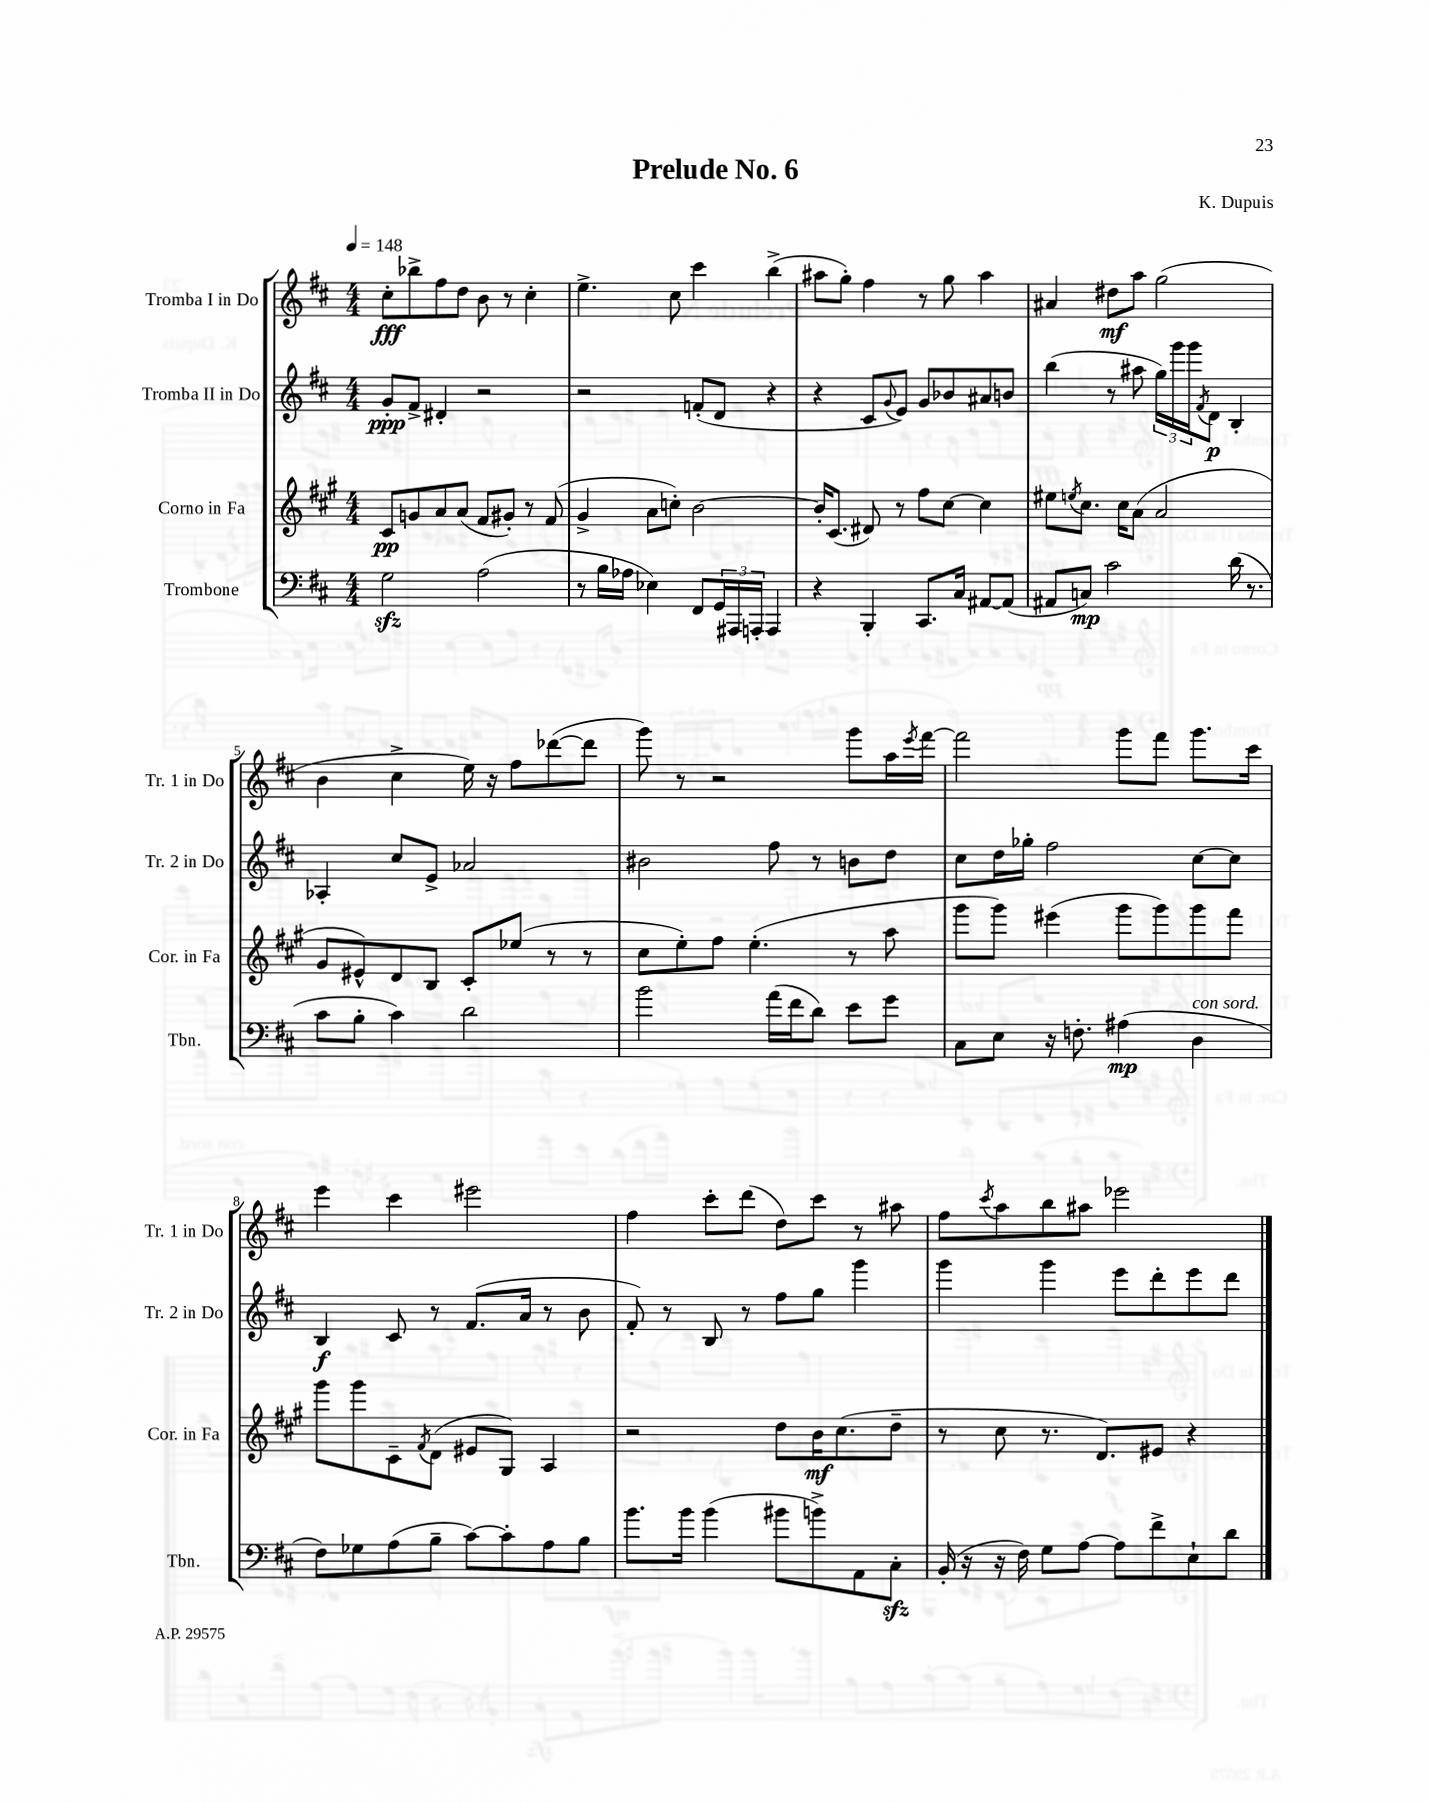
\header { title = "Prelude No. 6" composer = "K. Dupuis" }
<<
\new StaffGroup <<
\new Staff = "s0" \with { instrumentName = "Tromba I in Do" shortInstrumentName = "Tr. 1 in Do" } {
    \clef treble \key d \major \numericTimeSignature \time 4/4 \tempo 4 = 148
    cis''8-.\fff bes''8-> fis''8 d''8 b'8 r8 cis''4-. |
    e''4.-> cis''8 cis'''4 b''4->( |
    ais''8 g''8-.) fis''4 r8 g''8 ais''4 |
    ais'4 dis''8\mf a''8 g''2( |
    b'4 cis''4-> e''16) r16 fis''8 des'''8~( des'''8 |
    g'''8) r8 r2 g'''8 a''16 \acciaccatura { e'''8 } fis'''16~ |
    fis'''2 g'''8 fis'''8 g'''8. cis'''16 |
    e'''4 cis'''4 eis'''2 |
    fis''4 cis'''8-. d'''8( d''8) cis'''8 r8 ais''8 |
    fis''8 \acciaccatura { cis'''8 } a''8 b''8 ais''8 ees'''2 \bar "|." |
}
\new Staff = "s1" \with { instrumentName = "Tromba II in Do" shortInstrumentName = "Tr. 2 in Do" } {
    \clef treble \key d \major \numericTimeSignature \time 4/4
    g'8-.\ppp fis'8-> dis'4-. r2 |
    r2 f'8-.( d'8 r4 |
    r4 cis'8 \appoggiatura { g'8 } e'8) g'8 bes'8 ais'8 b'8 |
    b''4( r8 ais''8 \tuplet 3/2 { g''16) g'''16 g'''16 } \acciaccatura { fis'8 } d'8\p b4-. |
    aes4-. cis''8 e'8-> aes'2 |
    bis'2 fis''8 r8 b'8 d''8 |
    cis''8 d''16 ges''16-. fis''2 cis''8~ cis''8 |
    b4\f cis'8 r8 fis'8.( a'16 r8 b'8 |
    fis'8-.) r8 b8 r8 fis''8 g''8 g'''4 |
    g'''4 g'''4 e'''8 d'''8-. e'''8 d'''8 \bar "|." |
}
\new Staff = "s2" \with { instrumentName = "Corno in Fa" shortInstrumentName = "Cor. in Fa" } {
    \clef treble \key a \major \numericTimeSignature \time 4/4
    cis'8\pp g'8 a'8 a'8( fis'8 gis'8-.) r8 fis'8( |
    gis'4-> a'8 c''8-.) b'2~ |
    b'16-. cis'8.( dis'8) r8 fis''8 cis''8~ cis''4 |
    eis''8 \acciaccatura { e''8 } cis''8. cis''16 a'8( a'2 |
    gis'8 eis'8-^) d'8 b8 cis'8-. ees''8( r8 r8 |
    cis''8 e''8-.) fis''8 e''4.-.( r8 a''8 |
    gis'''8 gis'''8) eis'''4( gis'''8 gis'''8) gis'''8 fis'''8 |
    gis'''8 gis'''8 cis'8-- \acciaccatura { fis'8 } d'8( eis'8 gis8) a4 |
    r2 d''8 b'16\mf cis''8.( d''8-- |
    r8 cis''8 r8. d'8.) eis'8 r4 \bar "|." |
}
\new Staff = "s3" \with { instrumentName = "Trombone" shortInstrumentName = "Tbn." } {
    \clef bass \key d \major \numericTimeSignature \time 4/4
    g2\sfz a2( |
    r8 b16 aes16 ees4) fis,8 \tuplet 3/2 { g,16 ais,,16 a,,16-. } a,,4 |
    r4 b,,4-. cis,8. cis16 ais,8~ ais,8( |
    ais,8 c8\mp) cis'2 d'16( r8. |
    cis'8 b8-. cis'4) d'2 |
    b'2 a'16( fis'16 d'8) e'8 g'8 |
    cis8 e8 r16 f8.-. ais4\mp( d4^\markup { \italic "con sord." } |
    fis8) ges8 a8( b8-- cis'8~) cis'8-. a8 b8 |
    b'8. b'16 b'4( bis'8 b'8->) a,8 cis8-.\sfz |
    b,16-.( r16 r16 fis16) g8 a8~ a8 fis'8-> e8-! d'8 \bar "|." |
}
>>
>>
